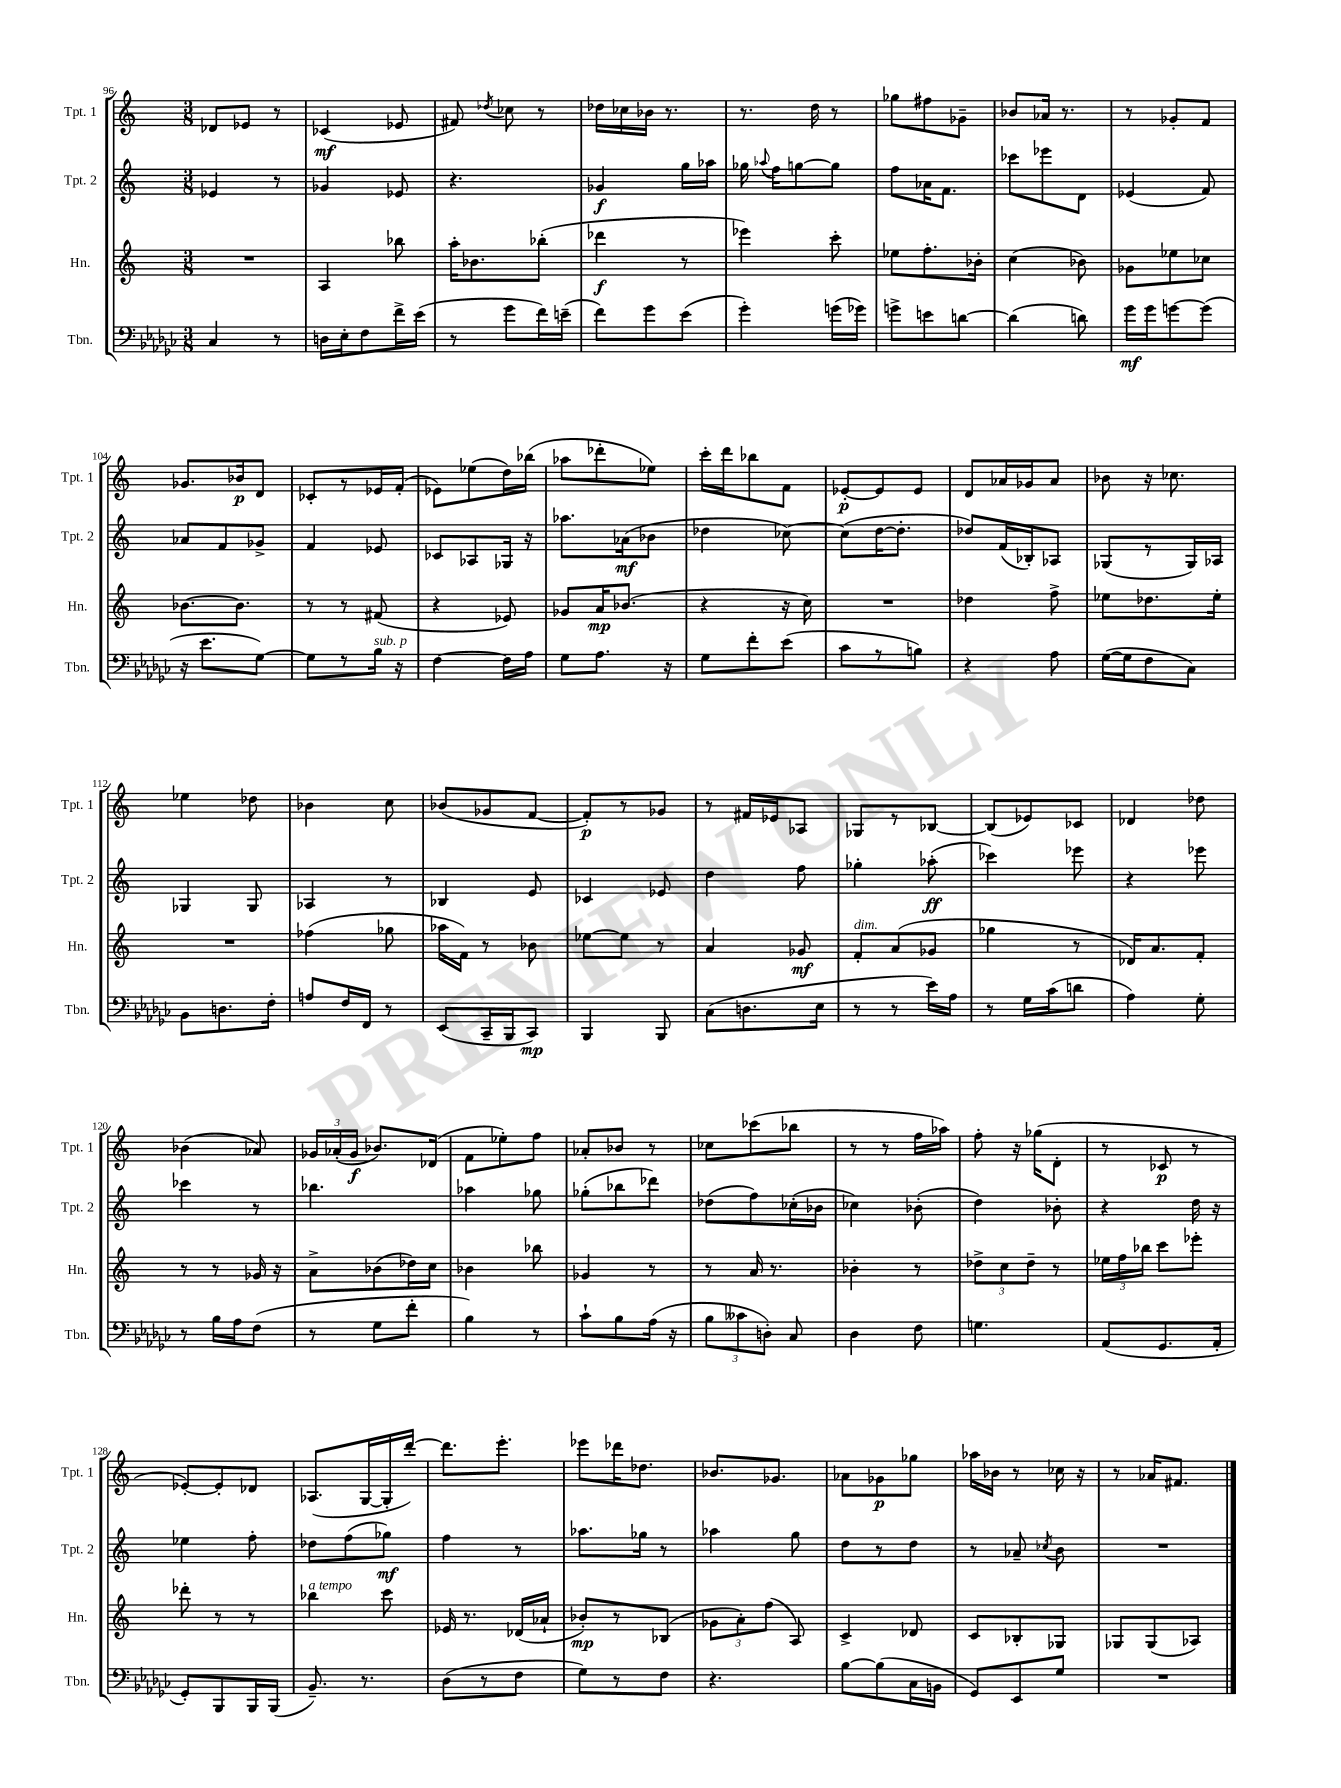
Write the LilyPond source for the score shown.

<<
\new StaffGroup <<
\new Staff = "s0" \with { instrumentName = "Tpt. 1" shortInstrumentName = "Tpt. 1" } {
    \clef treble \key c \major \numericTimeSignature \time 3/8
    \autoBeamOff des'8[ ees'8] r8 |
    ces'4\mf( ees'8 |
    fis'8) \acciaccatura { des''8 } ces''8 r8 |
    des''16[ ces''16 bes'16] r8. |
    r8. d''16 r8 |
    ges''8[ fis''8 ges'8]-- |
    bes'8[ aes'16] r8. |
    r8 ges'8[-. f'8] |
    ges'8.[ bes'16\p d'8] |
    ces'8[-. r8 ees'16 f'16]-.( |
    ees'8[) ees''8( d''16) bes''16]( |
    aes''8[ des'''8-. ees''8]) |
    c'''16[-. d'''16 bes''8 f'8] |
    ees'8[~-.\p ees'8 ees'8] |
    d'8[ aes'16 ges'16 aes'8] |
    bes'8 r16 ces''8. |
    ees''4 des''8 |
    bes'4 c''8 |
    bes'8[( ges'8 f'8]~ |
    f'8[-.\p) r8 ges'8] |
    r8 fis'16[ ees'16 aes8] |
    ges8[ r8 bes8]~ |
    bes8[( ees'8) ces'8] |
    des'4 des''8 |
    bes'4( aes'8) |
    \tuplet 3/2 { ges'16[ aes'16-.( ges'16]\f } bes'8.[) des'16]( |
    f'8[ ees''8-.) f''8] |
    aes'8[-. bes'8] r8 |
    ces''8[ ces'''8( bes''8] |
    r8 r8 f''16[ aes''16]) |
    f''8-. r16 ges''16[( d'8]-. |
    r8 ces'8\p r8 |
    ees'8[~-.) ees'8-. des'8] |
    aes8.[( g16~ g16-. d'''16]~-.) |
    d'''8.[ e'''8.]-. |
    ees'''8[ des'''16 des''8.] |
    bes'8.[ ges'8.] |
    aes'8[ ges'8\p ges''8] |
    aes''16[ bes'16] r8 ces''16 r16 |
    r8 aes'16[ fis'8.] \bar "|." |
}
\new Staff = "s1" \with { instrumentName = "Tpt. 2" shortInstrumentName = "Tpt. 2" } {
    \clef treble \key c \major \numericTimeSignature \time 3/8
    \autoBeamOff ees'4 r8 |
    ges'4 ees'8 |
    r4. |
    ges'4\f g''16[ aes''16] |
    ges''16 \appoggiatura { aes''8 } f''16[ g''8~ g''8] |
    f''8[ aes'16 f'8.] |
    ces'''8[ ees'''8 d'8] |
    ees'4( f'8) |
    aes'8[ f'8 ges'8]-> |
    f'4 ees'8 |
    ces'8[ aes8 ges16] r16 |
    aes''8.[ aes'16\mf( bes'8] |
    des''4 ces''8~) |
    ces''8[( d''16~ d''8.]-. |
    des''8[) f'16( bes16-.) aes8] |
    ges8[( r8 ges16) aes16] |
    ges4 ges8 |
    aes4 r8 |
    bes4 e'8 |
    ces'4 ees'8 |
    d''4 f''8 |
    ges''4-. aes''8-.\ff( |
    ces'''4) ees'''8 |
    r4 ees'''8 |
    ces'''4 r8 |
    bes''4. |
    aes''4 ges''8 |
    ges''8[-.( bes''8 des'''8]) |
    des''8[( f''8) ces''16-.( bes'16] |
    ces''4) bes'8-.( |
    d''4) bes'8-. |
    r4 d''16 r16 |
    ees''4 f''8-. |
    des''8[ f''8( ges''8]\mf) |
    f''4 r8 |
    aes''8.[ ges''16] r8 |
    aes''4 g''8 |
    d''8[ r8 d''8] |
    r8 aes'8-- \acciaccatura { ces''8 } b'8 |
    R4. \bar "|." |
}
\new Staff = "s2" \with { instrumentName = "Hn." shortInstrumentName = "Hn." } {
    \clef treble \key c \major \numericTimeSignature \time 3/8
    \autoBeamOff R4. |
    a4 bes''8 |
    a''16[-. bes'8. bes''8]-.( |
    des'''4\f r8 |
    ees'''4) c'''8-. |
    ees''8[ f''8.-. bes'16]-. |
    c''4( bes'8) |
    ges'8[ ees''8 ces''8] |
    bes'8.[~ bes'8.] |
    r8 r8 fis'8( |
    r4 ees'8) |
    ges'8[ a'16\mp bes'8.]( |
    r4 r16 c''16) |
    R4. |
    des''4 f''8-> |
    ees''8[ des''8. ees''16]-. |
    R4. |
    fes''4( ges''8 |
    aes''16[ f'16]) r8 bes'8 |
    ees''8[~ ees''8] r8 |
    a'4 ges'8\mf |
    f'8[-.^\markup { \italic "dim." } a'8( ges'8] |
    ges''4 r8 |
    des'16[) a'8. f'8]-. |
    r8 r8 ges'16 r16 |
    a'8[-> bes'8( des''16) c''16] |
    bes'4 bes''8 |
    ges'4 r8 |
    r8 a'16 r8. |
    bes'4-. r8 |
    \tuplet 3/2 { des''8[-> c''8 des''8]-- } r8 |
    \tuplet 3/2 { ees''16[ f''16 bes''16] } c'''8[ ees'''8]-. |
    des'''8-. r8 r8 |
    bes''4^\markup { \italic "a tempo" } c'''8 |
    ees'16 r8. des'16[( aes'16]-! |
    bes'8[-.\mp) r8 bes8]( |
    \tuplet 3/2 { ges'8[ a'8-.) f''8]( } a8) |
    c'4-> des'8 |
    c'8[ bes8-. ges8] |
    ges8[ ges8( aes8]) \bar "|." |
}
\new Staff = "s3" \with { instrumentName = "Tbn." shortInstrumentName = "Tbn." } {
    \clef bass \key ges \major \numericTimeSignature \time 3/8
    \autoBeamOff ces4 r8 |
    d16[ ees16-. f8 f'16-> ees'16]( |
    r8 ges'8[ f'16) e'16]--( |
    f'8[) ges'8 ees'8]( |
    ges'4-.) g'16[( ges'16]) |
    g'8[-> e'8 d'8]~ |
    d'4( d'8) |
    ges'16[\mf ges'16 g'8~ g'8]( |
    r16 ees'8.[ ges8]~) |
    ges8[ r8 bes16]^\markup { \italic "sub. p" } r16 |
    f4~ f16[ aes16] |
    ges8[ aes8.] r16 |
    ges8[ f'8-. ees'8]( |
    ces'8[ r8 b8]) |
    r4 aes8 |
    ges16[~( ges16 f8 ces8]) |
    bes,8[ d8. f16]-. |
    a8[ f16 f,16] r8 |
    ees,8[( ces,16-- bes,,16 ces,8]\mp) |
    bes,,4 bes,,8 |
    ces8[( d8. ees16] |
    r8 r8 ees'16[) aes16] |
    r8 ges16[ ces'16( d'8] |
    aes4) ges8-. |
    r8 bes16[ aes16 f8]( |
    r8 ges8[ f'8]-. |
    bes4) r8 |
    ces'8[-! bes8 aes16]( r16 |
    \tuplet 3/2 { bes8[ ceses'8 d8]-.) } ces8 |
    des4 f8 |
    g4. |
    aes,8[( ges,8. aes,16]-. |
    ges,8[-.) bes,,8 bes,,16 bes,,16]( |
    bes,8.--) r8. |
    des8[( r8 f8] |
    ges8[) r8 f8] |
    r4. |
    bes8[~ bes8( ces16 b,16] |
    ges,8[) ees,8 ges8] |
    R4. \bar "|." |
}
>>
>>
\layout { \context { \Score currentBarNumber = #96 } }
